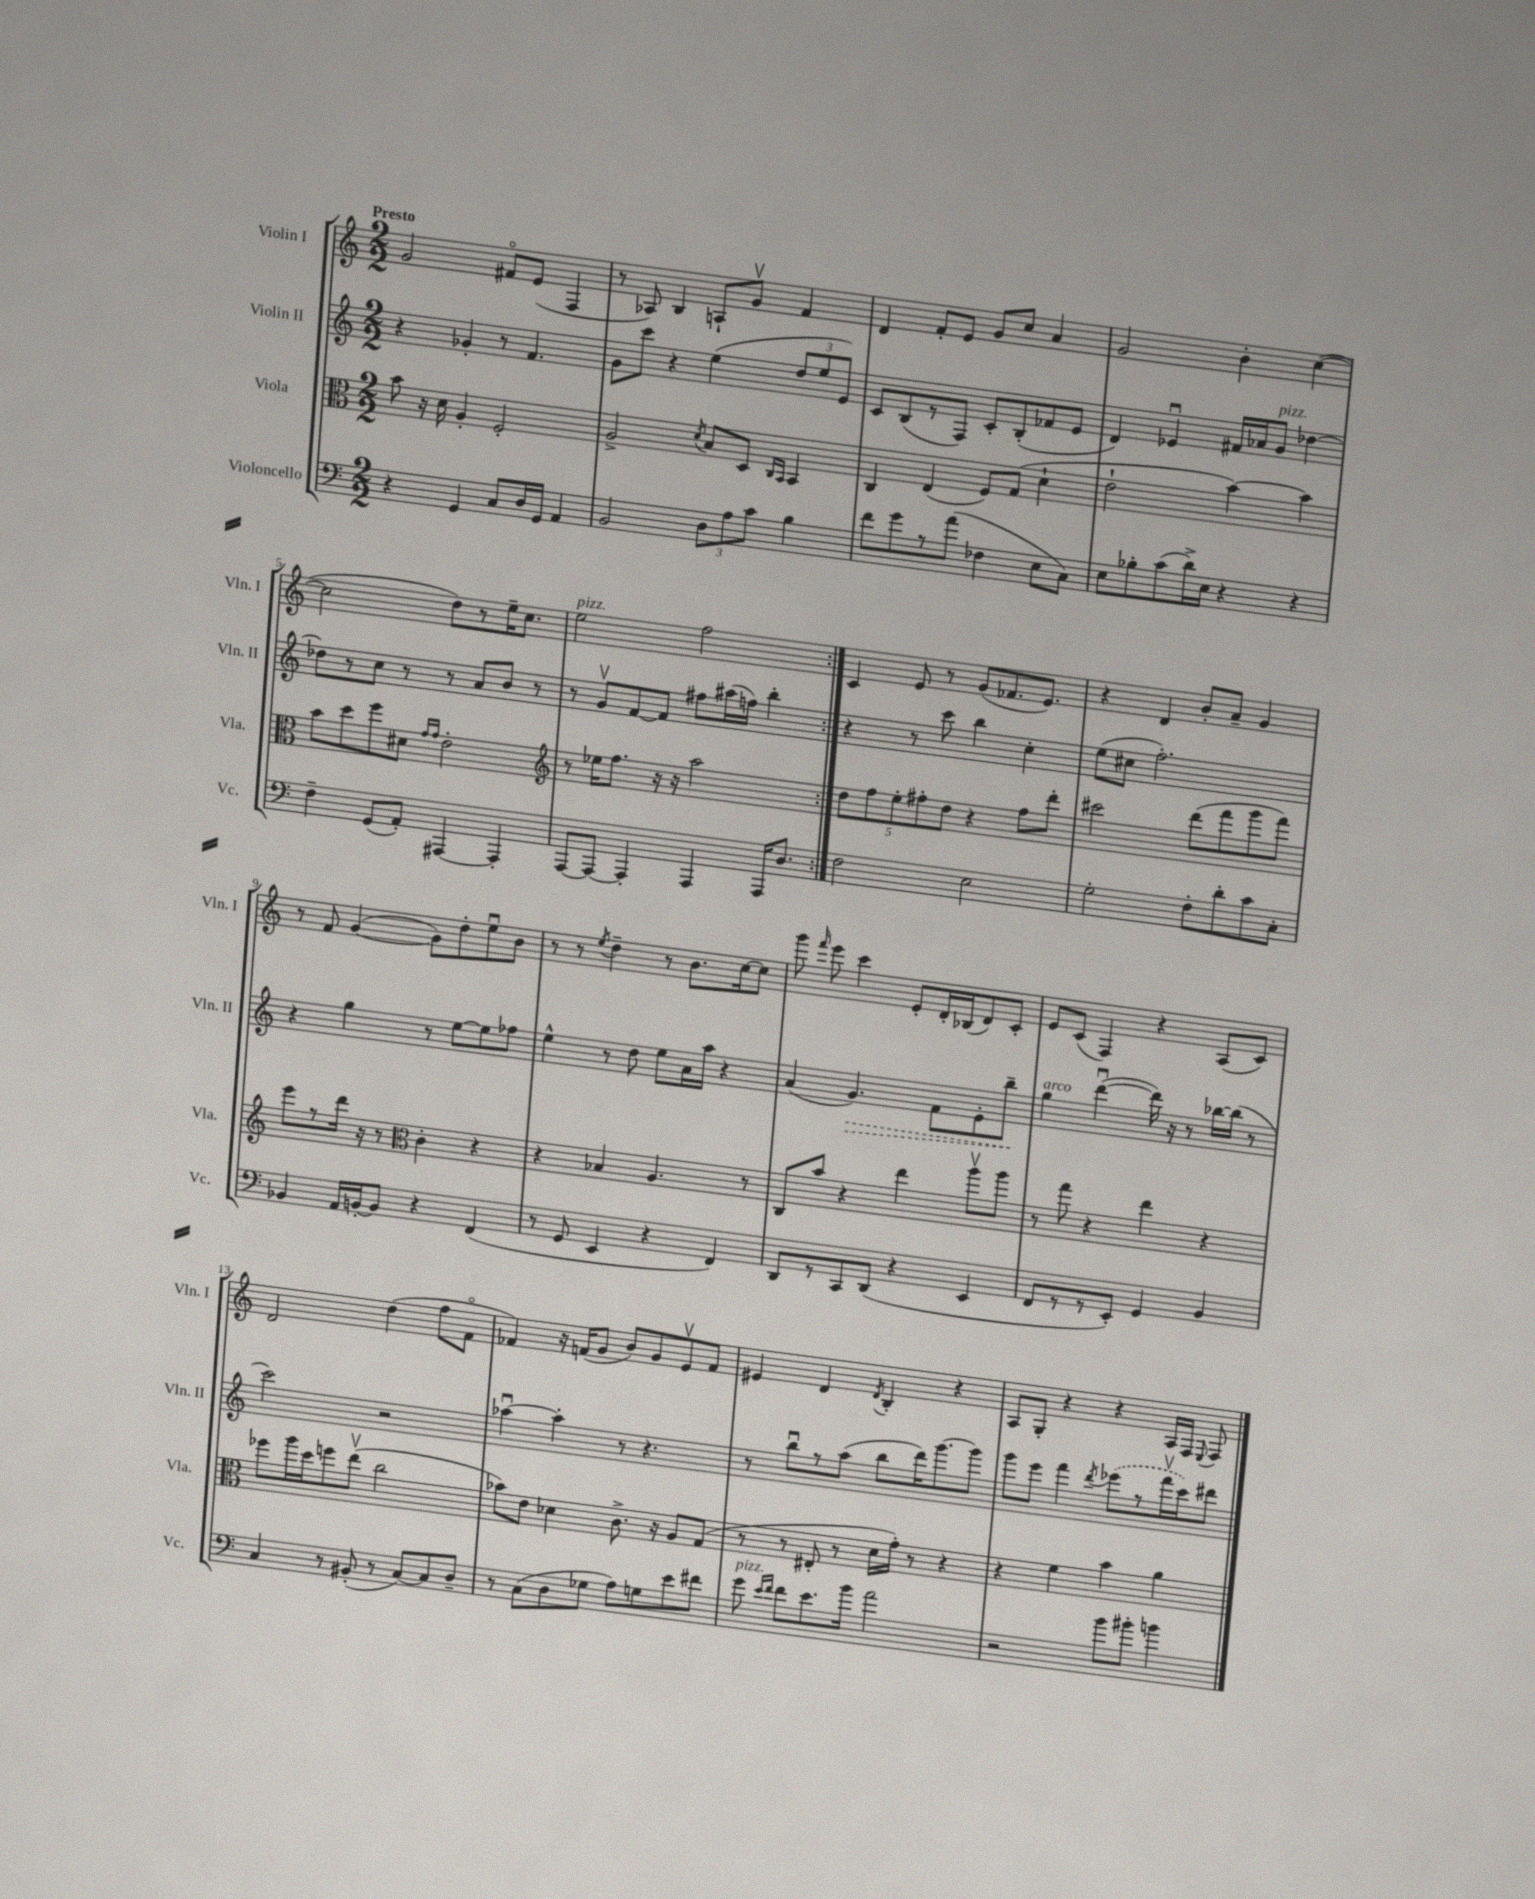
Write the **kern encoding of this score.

**kern	**kern	**kern	**kern
*staff4	*staff3	*staff2	*staff1
*clefF4	*clefC3	*clefG2	*clefG2
*k[]	*k[]	*k[]	*k[]
*M2/2	*M2/2	*M2/2	*M2/2
4r	8b	4r	2g
.	16r	.	.
.	16d	.	.
4GG	4A'	4g-'	.
8C	2F'	8r	8f#o
16D	.	4.f	(8e
16GG	.	.	.
4AA	.	.	4F
=	=	=	=
2BB	2A^	8g	8r
.	.	8ccc	8A-)
.	.	4r	4B
.	8qd	.	.
12D	8B	(4ee	8A`
12A	.	.	.
.	8D	.	8gv
12c	.	.	.
.	16qqC	.	.
.	16qqBB	.	.
4B	4BB	12dd	4f
.	.	12ee	.
.	.	12e)	.
=	=	=	=
8f	4C	8c	4d
8g	.	(8B	.
8r	(4E	8r	8f'
(8a	.	8F)	8e
4F-	8F)	8c'	8g
.	(8G	(8B'	8cc
8E	4d`	8f-	4a
8C)	.	8e	.
=	=	=	=
8E	2e`	4d)	2g
8B-'	.	.	.
(8c	.	4e-u	.
16d^)	.	.	.
16E	.	.	.
4r	[4b)	16f#	4b'
.	.	16a-	.
.	.	8g	.
4r	4b]	[4dd-	([4cc
=	=	=	=
4F~	8b	8dd-]	2cc]
.	8dd	8r	.
(8GG	8ff	8cc	.
8AA')	8d#	8r	.
.	16qqg	.	.
.	16qqg	.	.
[4AAA#	2e'	8r	8dd)
.	.	8a	8r
4AAA#']	.	8b	16ee~
.	.	.	8.cc
.	.	8r	.
=	=	=	=
*	*clefG2	*	*
[8AAA	8r	8r	2ee
8AAA_	16ee-	8gv	.
.	8.ff	.	.
4AAA']	.	[8f	.
.	16r	8f]	.
.	16r	.	.
4AAA	2aa	8ff#	2ff
.	.	(16aa#	.
.	.	16ff)	.
16AAA	.	4bb'	.
8.D	.	.	.
=:|!	=:|!	=:|!	=:|!
2F	10dd	4r	4c
.	10ff	.	.
.	10ee'	.	.
.	.	8r	8e
.	10ff#'	.	.
.	.	8ccc	8r
.	10dd	.	.
2E	4r	4bb	(8g
.	.	.	8.f-
.	8ff#	4cc'	.
.	.	.	8.e)
.	8ddd'	.	.
=	=	=	=
2G'	2ccc#	(8ee	4r
.	.	8cc#	.
.	.	2.ff')	4d
8F'	(8ddd	.	8b'
8d'	8fff	.	8a~
8c	8ggg	.	4g
8C'	8fff)	.	.
=	=	=	=
4BB-	8eee	4r	8r
.	8r	.	8f
16AA	16ddd	4gg	([4g
[16BB'	16r	.	.
8BB]	8r	.	.
*	*clefC3	*	*
4r	4c'	8r	8g])
.	.	[8ee	8dd'
(4FF	4r	8ee]	8eeu
.	.	8ff-	8b
=	=	=	=
8r	4r	4ee^^	8r
8GG	.	.	8r
.	.	.	8qee
4EE	4B-	8r	4dd~
.	.	8dd	.
4r	4.A	8ee	8r
.	.	16a	8.b
.	.	16aa	.
4FF)	.	4r	.
.	.	.	[16cc
.	8r	.	8cc]
=	=	=	=
8DD	8C	(4a	8ggg
.	.	.	16qqfff
8r	8b	.	8eee
8CC	4r	4.g)	4ccc
(8DD	.	.	.
4r	4ee	.	8e'
.	.	8f	16d'
.	.	.	(16B-
4EE	8aav	8e'	8d)
.	8aa	8bb~	8c'
=	=	=	=
8FF	8r	4gg	8e
8r	8gg	.	(8c
8r	4r	([4dddu	4F)
8EE')	.	.	.
4GG	4ee	16ddd])	4r
.	.	16r	.
.	.	8r	.
4BB	4r	[16bb-	(8A
.	.	(16bb-]	.
.	.	8r	8c)
=	=	=	=
4C	8ff-	2ccc)	2d
.	16aa	.	.
.	16dd	.	.
8r	8ff	.	.
(8BB#'	(8eev	.	.
8r	2cc	2r	(4dd
[8C)	.	.	.
8C]	.	.	8ff
8D~	.	.	8fo
=	=	=	=
8r	8b-)	[4aa-u	4f-)
(8C	8e	.	.
8D	4d-	4aa-']	16r
.	.	.	(16f
8G-	.	.	8g
8A)	8.c^	8r	8b)
8G	.	4.r	8g
.	16r	.	.
8e	8A	.	8ev
8f#	(8G	.	8f
=	=	=	=
8g	8r	8r	4e#
16qqe	.	.	.
16qqf	.	.	.
8f	8r	8bbu	.
8.e	8E#'	8r	4d
.	8r	(8aa	.
16b	.	.	.
.	.	.	8qd
2a	16d	8bb	4B'
.	16g')	.	.
.	8r	16ddd)	.
.	.	[8.ggg	.
.	4r	.	4r
.	.	8ggg]	.
=	=	=	=
2r	4r	8ggg	8A
.	.	8eee	8G'
.	4f	4fff	4r
.	.	8qddd	.
8b	4b	(8eee-	4r
8b#'	.	8r	.
4b	4a	16fffv	16A
.	.	16ccc)	16F
.	.	.	8qqE
.	.	8ddd#	8F
==	==	==	==
*-	*-	*-	*-
